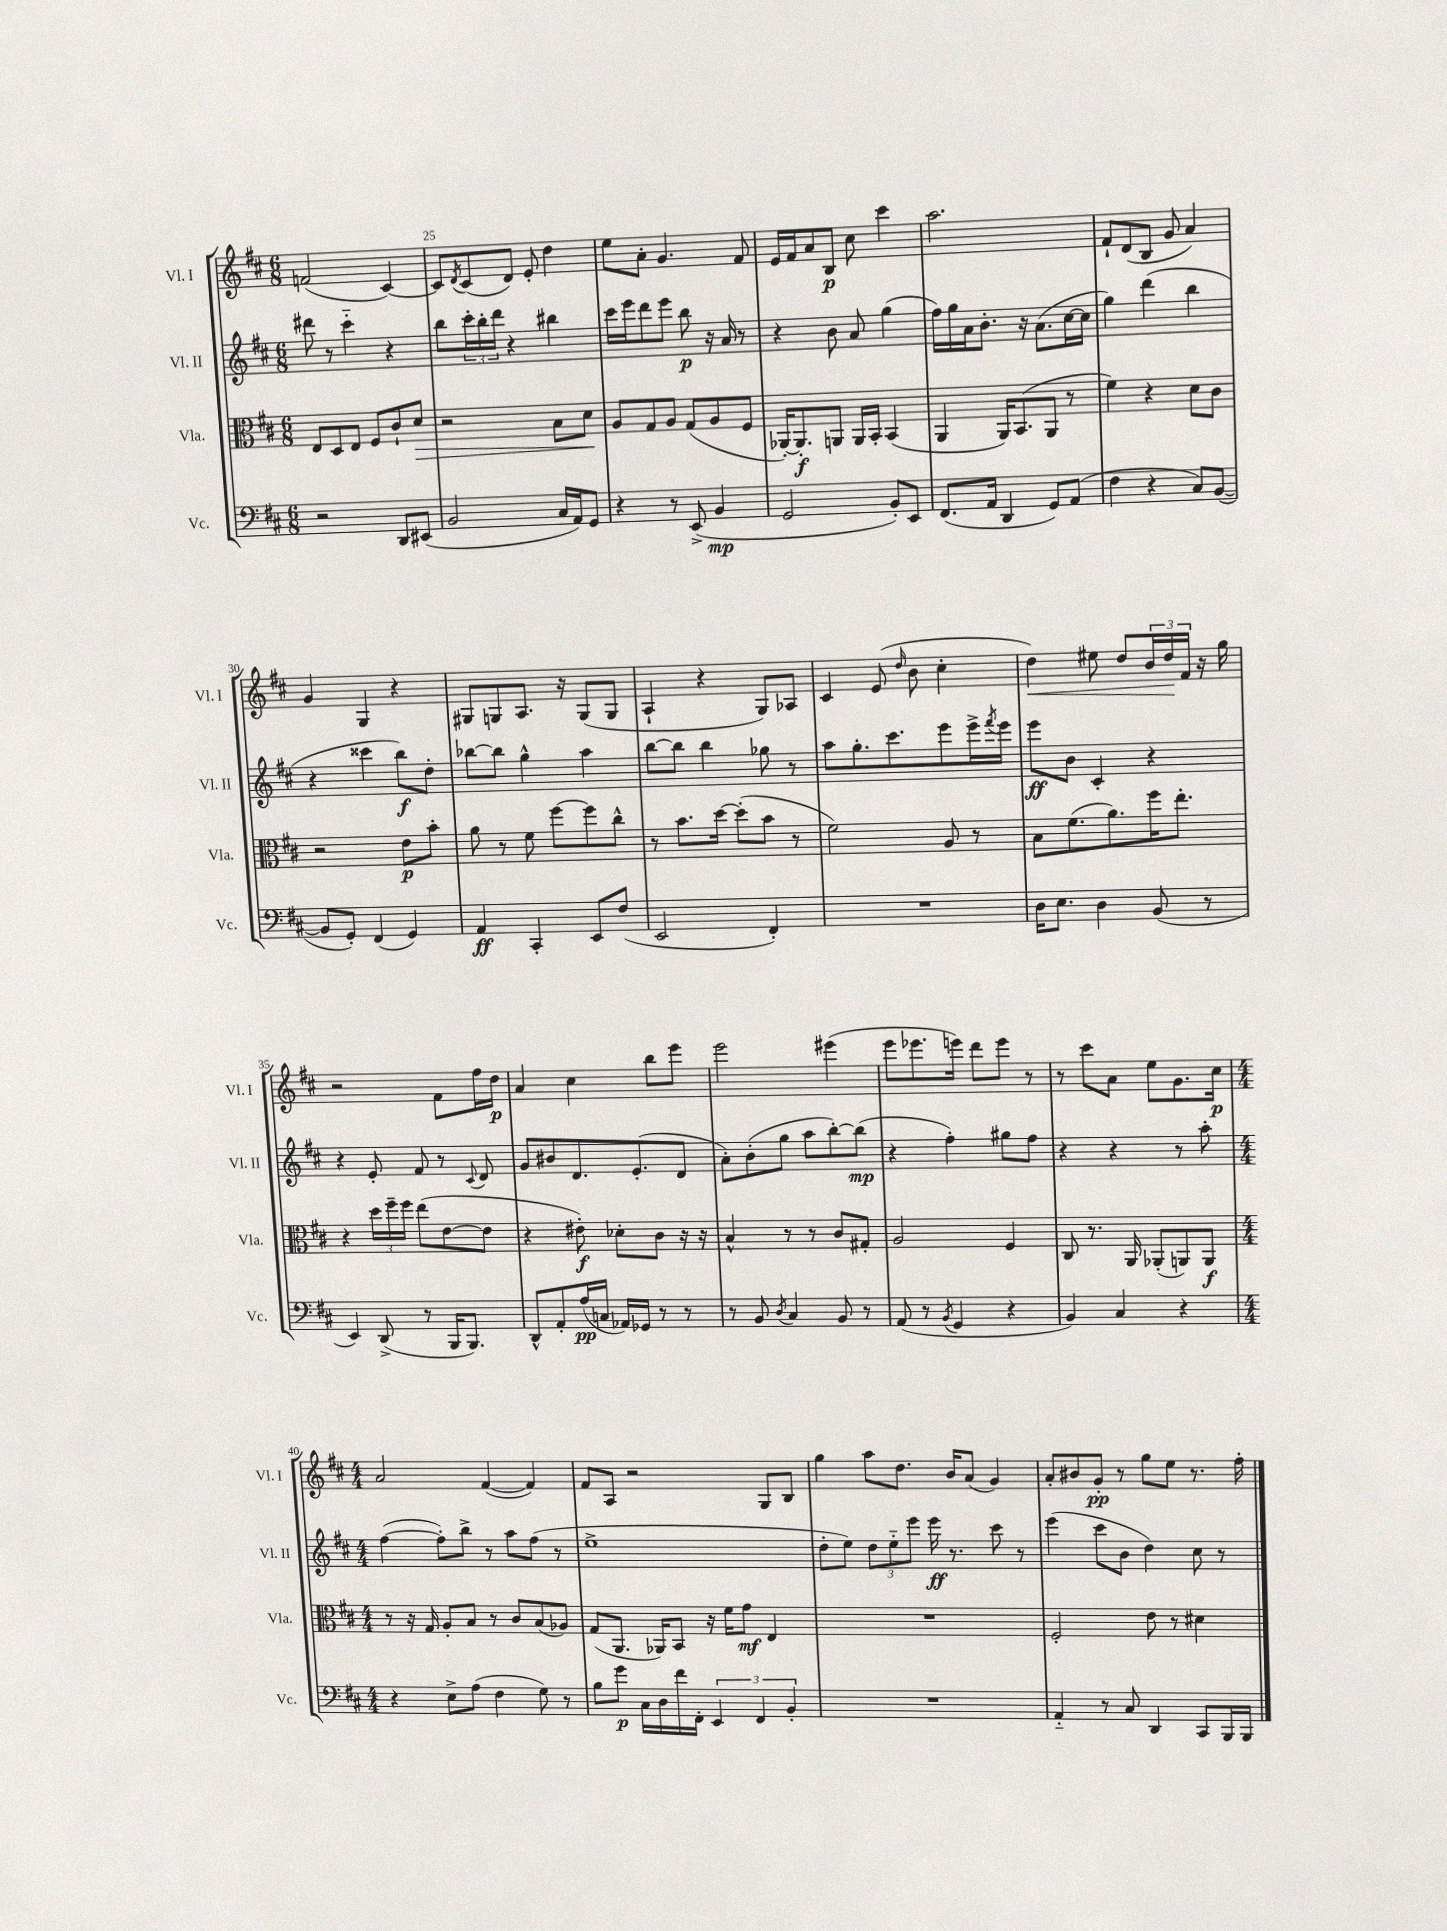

**kern	**kern	**kern	**kern
*staff4	*staff3	*staff2	*staff1
*clefF4	*clefC3	*clefG2	*clefG2
*k[f#c#]	*k[f#c#]	*k[f#c#]	*k[f#c#]
*M6/8	*M6/8	*M6/8	*M6/8
2r	8E	8ddd#	(2f
.	8D	8r	.
.	8E	4ccc#'~	.
.	8F#	.	.
8DD	8c#`	4r	[4c#)
(8EE#	8d	.	.
=	=	=	=
2BB	2r	8bb	8c#]
.	.	.	8qd
.	.	24ccc#'	(8c#
.	.	24bb'	.
.	.	24ddd	.
.	.	4r	8d)
.	.	.	8e'
16C#	8B	4bb#	4dd
16AA)	.	.	.
8GG	8d	.	.
=	=	=	=
4r	8A	16ccc#	8ee
.	.	16eee	.
.	8G	8ddd	8a'
8r	8A	8eee	4.g
(8EE^	(8G	8bb	.
4BB	8A	16r	.
.	.	16a	.
.	8F#	8r	8f#
=	=	=	=
2GG	[16AA-')	4r	16e
.	8.AA-']	.	16f#
.	.	.	8a
.	8AA	8b	8B
.	16AA	8a	8cc#
.	16BB'	.	.
8BB')	(4BB	(4gg	4ccc#
8EE	.	.	.
=	=	=	=
(8.FF#	4AA	16ff#)	2.aa
.	.	16gg	.
.	.	16a	.
16AA	.	8.b'	.
4DD	16AA)	.	.
.	(8.BB	.	.
.	.	16r	.
.	.	(8.a	.
8GG)	8AA	.	.
(8AA	8r	[16cc#	.
.	.	16cc#]	.
=	=	=	=
4F#	4f#)	4gg)	8f#`
.	.	.	(8d
4r	4r	(4ddd	8B
.	.	.	8g
8C#)	8d	4bb	4a)
([8BB	8c#	.	.
=	=	=	=
8BB]	2r	4r	4g
8GG')	.	.	.
(4FF#	.	4ccc##	4G
4GG)	8e	8bb)	4r
.	8b'	8dd'	.
=	=	=	=
4AA	8a	[8bb-	8G#
.	8r	8bb-]	8G
4CC#'	8f#	4gg^^	8.A
.	[8ff#	.	.
.	.	.	16r
8EE	8ff#]	4aa	(8G
(8F#	8cc#^^	.	8G
=	=	=	=
2EE	8r	[8bb	4A`
.	8.b	8bb]	.
.	.	4bb	4r
.	[16dd	.	.
.	(8dd']	.	.
4FF#')	8b	8gg-	8G)
.	8r	8r	8A-
=	=	=	=
2.r	2f#)	8aa	4c#
.	.	8.gg'	.
.	.	.	(8e
.	.	8.ccc#	.
.	.	.	16qqdd
.	.	.	8b
.	8A	8eee	4cc#'
.	8r	16eee^	.
.	.	8qfff#	.
.	.	16eee	.
=	=	=	=
16D	8B	8eee	4dd)
8.E	.	.	.
.	(8.f#	8b	.
4D	.	4c#'	8ee#
.	8.a)	.	.
.	.	.	8dd
(8BB	16ff#	4r	24b
.	.	.	24dd
.	8.ee'	.	.
.	.	.	24f#
8r	.	.	16r
.	.	.	16gg
=	=	=	=
4EE)	4r	4r	2r
(8DD^	24dd	8e'	.
.	24ff#~	.	.
.	24ff#	.	.
8r	(8ee	8f#	.
16BBB	[8e	8r	8f#
8.BBB)	.	.	.
.	.	8qqc#	.
.	8e]	8d	16ff#
.	.	.	16dd
=	=	=	=
8DD^^	4r	8g	4a
8AA'	.	8b#	.
(16A	8e#')	8.d	4cc#
16C	.	.	.
16AA-)	8d-'	.	.
16GG-	.	(8.e'	.
8r	8c#	.	8bb
8r	16r	8d	8eee
.	16r	.	.
=	=	=	=
8r	4B^^	8a')	2eee
8BB	.	(8b'	.
8qD	.	.	.
4C#	8r	8gg	.
.	8r	8aa	.
8BB	8c#	[8bb')	(4eee#
8r	8G#'	(8bb]	.
=	=	=	=
(8AA	2A	4r	8eee
8r	.	.	8.eee-
8qBB	.	.	.
4GG	.	4ff#')	.
.	.	.	16eee)
.	.	.	8ddd
4r	4F#	8gg#	8eee
.	.	8ff#	8r
=	=	=	=
4BB)	8C#	4r	8r
.	8.r	.	8ccc#
4C#	.	4r	8a
.	16AA	.	.
.	(8AA-'	.	8ee
4r	8AA)	8r	8.g
.	8AA	8aa'	.
.	.	.	16cc#
=	=	=	=
*M4/4	*M4/4	*M4/4	*M4/4
4r	8r	([4ff#	2a
.	16r	.	.
.	16G	.	.
8E^	8A'	8ff#'])	.
(8A	8B	8bb^	.
4F#	8r	8r	([4f#
.	8c#	8aa	.
8G)	(8B	(8ff#	4f#])
8r	8A-)	8r	.
=	=	=	=
8B	(8G	1ee^	8f#
8g	8.AA	.	8A
16C#	.	.	2r
16D	16AA-)	.	.
16f#	8BB	.	.
16FF#'	.	.	.
6EE	16r	.	.
.	16f#	.	.
.	8g	.	.
6FF#	.	.	.
.	4E	.	8G
6BB'	.	.	.
.	.	.	8B
=	=	=	=
1r	1r	8dd'	4gg
.	.	8ee)	.
.	.	12dd	8aa
.	.	12ee'~	.
.	.	.	8.dd
.	.	12eee	.
.	.	16eee	.
.	.	8.r	16b
.	.	.	(8a
.	.	8ccc#	4g)
.	.	8r	.
=	=	=	=
4AA'~	2F#'	(4eee	8a'
.	.	.	8b#
8r	.	8ccc#	8g'
8C#	.	8b	8r
4DD	8e	4dd)	8gg
.	8r	.	8ee
8CC#	4d#	8cc#	8.r
16BBB	.	8r	.
16BBB	.	.	16ff#'
==	==	==	==
*-	*-	*-	*-
